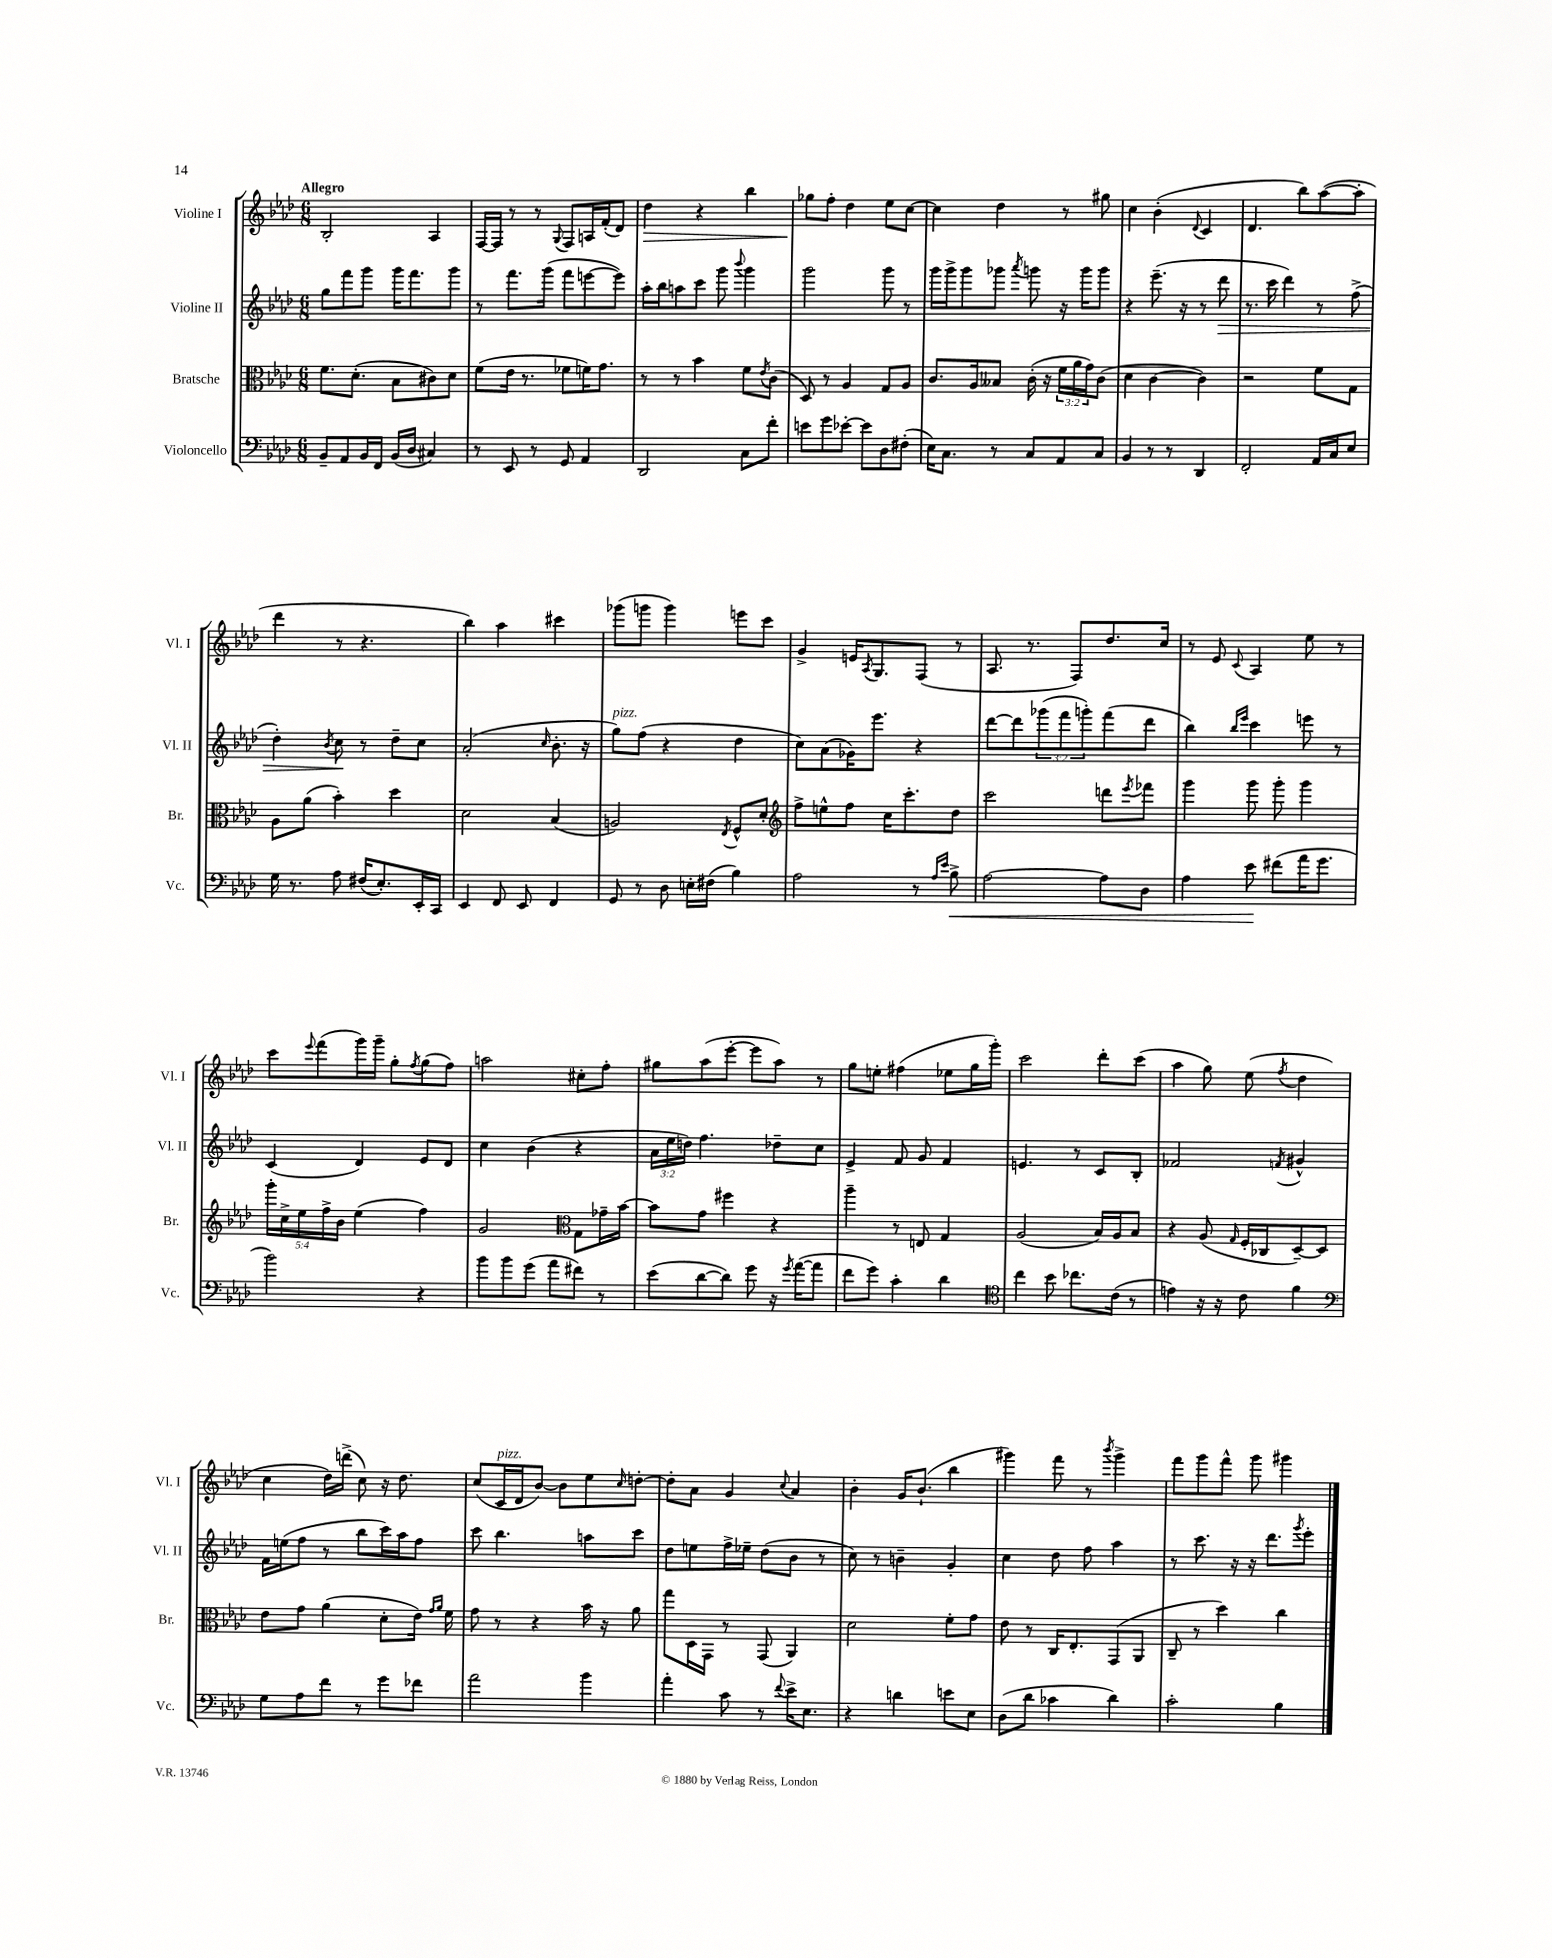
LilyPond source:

<<
\new StaffGroup <<
\new Staff = "s0" \with { instrumentName = "Violine I" shortInstrumentName = "Vl. I" } {
    \clef treble \key aes \major \numericTimeSignature \time 6/8 \tempo "Allegro"
    bes2-. aes4 |
    f16~ f16 r8 r8 \appoggiatura { g8 } f8 a16 f'16-.( des'8) |
    des''4\> r4 bes''4 |
    ges''8\! f''8-. des''4 ees''8 c''8~ |
    c''4 des''4 r8 gis''8 |
    c''4 bes'4-.( \appoggiatura { des'8 } c'4 |
    des'4. bes''8) aes''8~( aes''8-. |
    des'''4 r8 r4. |
    bes''4) aes''4 cis'''4 |
    ges'''8( g'''8 g'''4) e'''8 c'''8 |
    g'4-> e'16 \acciaccatura { aes8 } g8. f8( r8 |
    aes8. r8. f8) des''8. c''16 |
    r8 ees'8 \appoggiatura { c'8 } aes4 ees''8 r8 |
    c'''8 \appoggiatura { ees'''8 } f'''8( g'''16) g'''16-- g''8-. \acciaccatura { f''8 } g''8( f''8) |
    a''2 cis''8-. f''8-. |
    gis''8 aes''8( ees'''8~-. ees'''8 aes''8) r8 |
    g''8 e''8-. fis''4( ees''8 g''16 g'''16-.) |
    c'''2 des'''8-. c'''8( |
    aes''4 g''8) ees''8( \acciaccatura { f''8 } des''4 |
    c''4 des''16) d'''16->( c''8) r16 des''8. |
    c''8( c'16^\markup { \italic "pizz." } des'16 bes'8~) bes'8 ees''8 \grace { c''16 } d''8~-. |
    d''8-. aes'8 g'4 \appoggiatura { c''8 } aes'4 |
    bes'4-. g'16 bes'8.-!( bes''4 |
    gis'''4) f'''8 r8 \acciaccatura { bes'''8 } gis'''4-> |
    f'''8 g'''8 f'''8-^ g'''8 gis'''4 \bar "|." |
}
\new Staff = "s1" \with { instrumentName = "Violine II" shortInstrumentName = "Vl. II" } {
    \clef treble \key aes \major \numericTimeSignature \time 6/8 \override Staff.TupletNumber.text = #tuplet-number::calc-fraction-text
    g''8 f'''8 g'''8 g'''16 f'''8. g'''8 |
    r8 f'''8. g'''16( f'''8 e'''8~ e'''8) |
    aes''16-. bes''16 a''8 c'''8 g'''8 \appoggiatura { bes'''8 } g'''4 |
    g'''2 g'''8 r8 |
    g'''16 g'''16-> g'''8 ges'''8 \acciaccatura { aes'''8 } g'''8 r16 g'''16 g'''8 |
    r4 ees'''8.--( r16 r8 des'''8\> |
    r8. c'''16 des'''4) r8 f''8->( |
    des''4-.) \acciaccatura { bes'8 } c''8\! r8 des''8-- c''8 |
    aes'2-.( \grace { c''16 } bes'8.-. r16 |
    g''8^\markup { \italic "pizz." }) f''8( r4 des''4 |
    c''8) aes'8( ges'16) ees'''8. r4 |
    des'''8~ des'''8 \tuplet 3/2 { ges'''8( f'''8 g'''8-.) } f'''8( des'''8 |
    bes''4) \grace { bes''16 ees'''16 } c'''4 e'''8 r8 |
    c'4( des'4) ees'8 des'8 |
    c''4 bes'4( r4 |
    \tuplet 3/2 { aes'16 ees''16 d''16) } f''4. des''8-- c''8 |
    ees'4-> f'8 g'8 f'4 |
    e'4. r8 c'8 bes8-. |
    fes'2 \acciaccatura { f'8 } gis'4-^ |
    f'16 e''16( f''8 r8 bes''8 c'''16) aes''16 f''8 |
    c'''8 bes''4. a''8 c'''8 |
    des''8 e''8 f''16-> ees''16-- des''8( bes'8 r8 |
    c''8) r8 b'4-- g'4-. |
    c''4 des''8 f''8 aes''4 |
    r8 c'''8. r16 r16 des'''8. \acciaccatura { g'''8 } ees'''8-. \bar "|." |
}
\new Staff = "s2" \with { instrumentName = "Bratsche" shortInstrumentName = "Br." } {
    \clef alto \key aes \major \numericTimeSignature \time 6/8 \override Staff.TupletNumber.text = #tuplet-number::calc-fraction-text
    f'8. des'8.-.( bes8 cis'8) des'8 |
    f'8( ees'16 r8. fes'8 f'16) g'8. |
    r8 r8 bes'4 f'8 \acciaccatura { ees'8 } c'8( |
    des8) r8 aes4 g8 aes8 |
    c'8. aes16 beses8 c'16-.( r16 \tuplet 3/2 { f'16 aes'16 g'16) } c'8( |
    des'4 c'4~ c'4) |
    r2 f'8 g8 |
    aes8 aes'8( bes'4-.) des''4 |
    des'2 bes4( |
    a2) \acciaccatura { ees8 } f8-^ des'8-. |
    \clef treble f''8-> e''8-^ f''8 c''16 c'''8.-. des''8 |
    c'''2 d'''8 \acciaccatura { ees'''8 } fes'''8 |
    g'''4 g'''8 g'''8-. g'''4 |
    \tuplet 5/4 { g'''16-. c''16-> ees''16 f''16-> bes'16 } ees''4( f''4) |
    g'2 \clef alto g8 ges'16-- bes'16~ |
    bes'8 g'8 fis''4 r4 |
    aes''4-- r8 e8 g4 |
    aes2( bes16) aes16 bes8 |
    r4 aes8( \grace { g16 } f16-. ces16 des8~--) des8 |
    ees'8 g'8 aes'4( des'8-. ees'16) \grace { g'16 aes'16 } f'16 |
    g'8 r8 r4 bes'16 r16 aes'8 |
    g''8 des16 g,16 r8 g,8( aes,4) |
    des'2 f'8-. g'8 |
    ees'8 r8 c16 ees8.-. g,8( aes,8 |
    c8-- r8 des''4) c''4 \bar "|." |
}
\new Staff = "s3" \with { instrumentName = "Violoncello" shortInstrumentName = "Vc." } {
    \clef bass \key aes \major \numericTimeSignature \time 6/8
    bes,8-- aes,8 bes,16 f,16 bes,16( des16 cis4) |
    r8 ees,8 r8 g,8 aes,4 |
    des,2 c8 f'8-. |
    e'8 g'8 ees'8~-. ees'8 des8 fis8-.( |
    ees16) c8. r8 c8 aes,8 c8 |
    bes,4 r8 r8 des,4 |
    f,2-. aes,16 c16 ees8 |
    g16 r8. aes8 fis16( ees8.-.) ees,16-. c,16 |
    ees,4 f,8 ees,8 f,4 |
    g,8 r8 des8 e16-. fis16( bes4) |
    aes2 r8 \grace { aes16 ees'16 } bes8->\< |
    aes2~ aes8 des8 |
    aes4 ees'8\! fis'8( aes'16 g'8. |
    bes'2) r4 |
    bes'8 bes'8 g'8( aes'8 fis'8) r8 |
    ees'8( des'8~ des'8) g'8 r16 \acciaccatura { g'8 } aes'16~( aes'8 |
    f'8 g'8) c'4-. des'4 |
    \clef tenor c''4 bes'8 ces''8. c'16( r8 |
    e'4) r16 r16 c'8 f'4 |
    \clef bass g8 aes8 f'8 r8 g'8 fes'8 |
    aes'2 bes'4 |
    aes'4-. c'8 r8 \appoggiatura { f'8 } ees'16-> ees8. |
    r4 d'4 e'8 ees8 |
    des8( des'8 ces'4 des'4) |
    c'2-. bes4 \bar "|." |
}
>>
>>
\layout { \context { \Score \remove "Bar_number_engraver" } }
